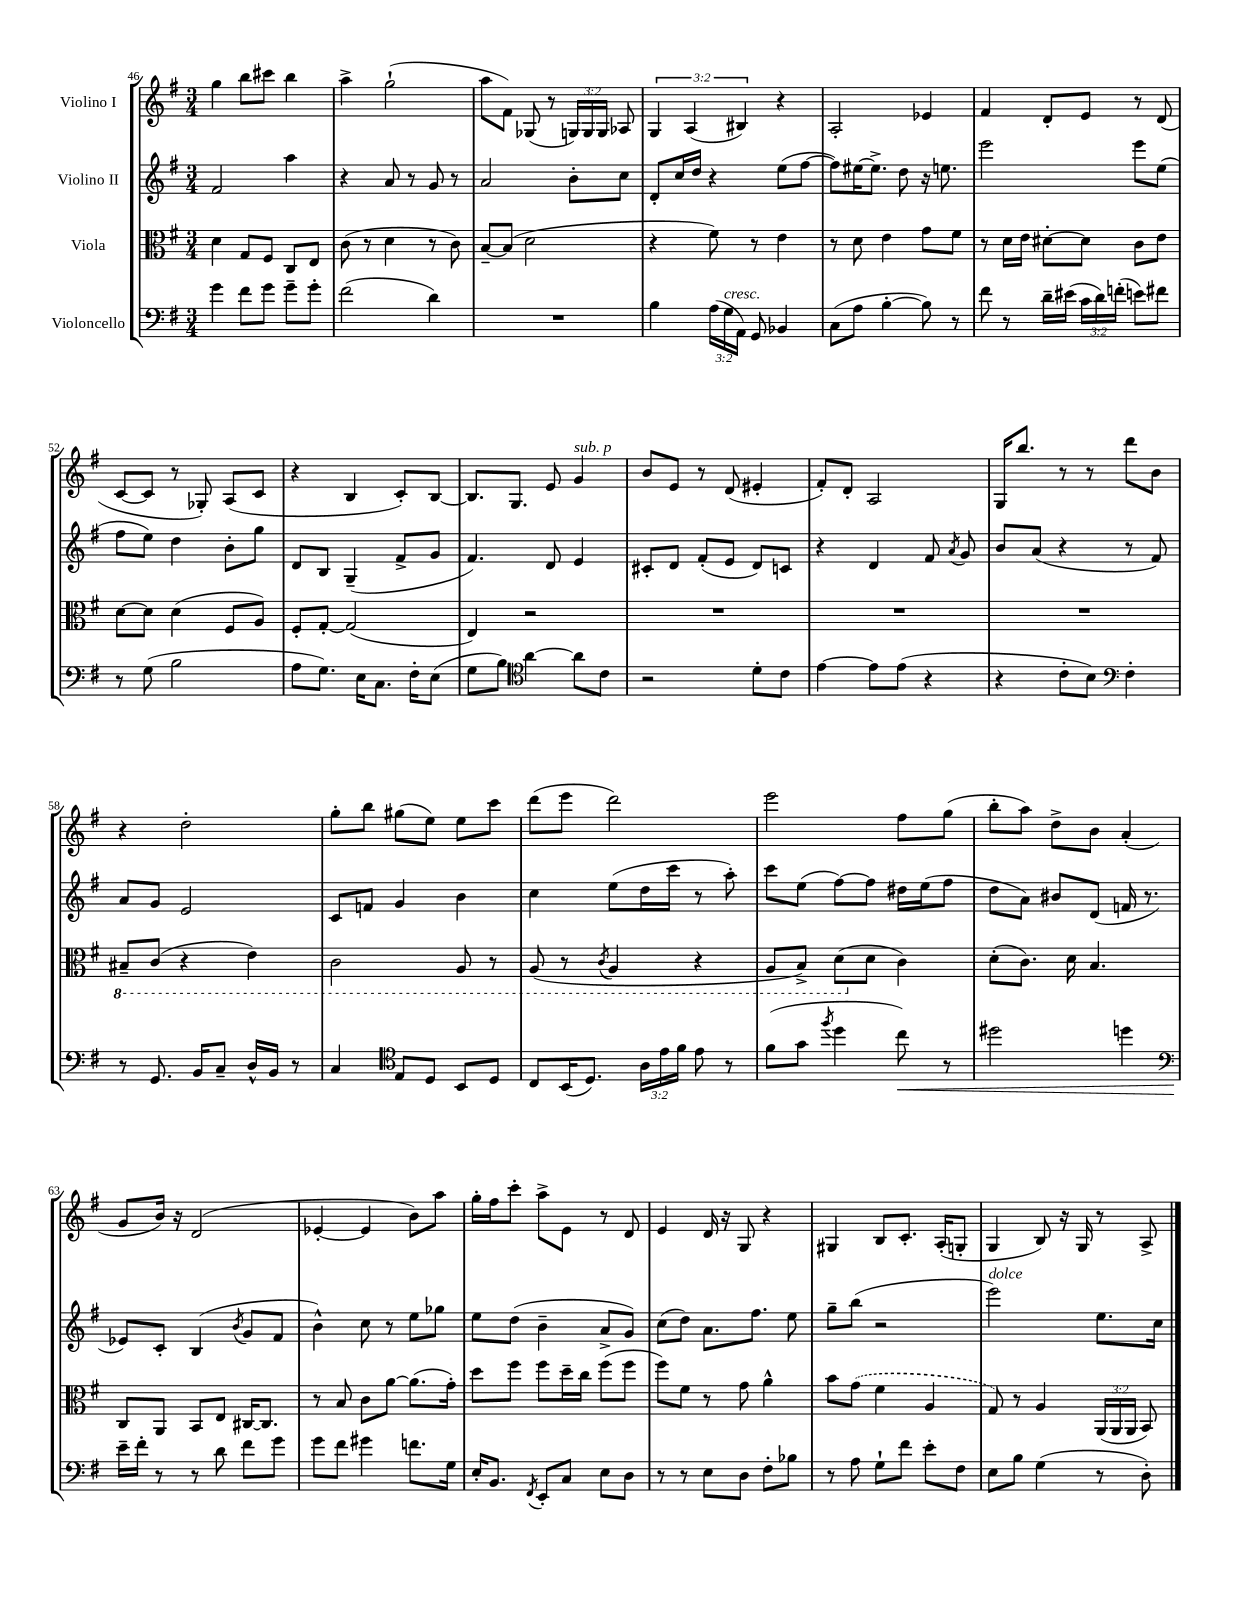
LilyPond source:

<<
\new StaffGroup <<
\new Staff = "s0" \with { instrumentName = "Violino I" } {
    \clef treble \key g \major \numericTimeSignature \time 3/4 \override Staff.TupletNumber.text = #tuplet-number::calc-fraction-text
    \autoBeamOff g''4 b''8[ cis'''8] b''4 |
    a''4-> g''2-!( |
    a''8[ fis'8]) ges8( r8 \tuplet 3/2 { g16[) g16 g16] } aes8 |
    \tuplet 3/2 { g4 a4( bis4) } r4 |
    a2-. ees'4 |
    fis'4 d'8[-. e'8] r8 d'8( |
    c'8[~ c'8] r8 ges8-.) a8[( c'8] |
    r4 b4 c'8[-.) b8]~ |
    b8.[ g8.] e'8 g'4^\markup { \italic "sub. p" } |
    b'8[ e'8] r8 d'8( eis'4-. |
    fis'8[-.) d'8]-. a2 |
    g16[ b''8.] r8 r8 d'''8[ b'8] |
    r4 d''2-. |
    g''8[-. b''8] gis''8[( e''8]) e''8[ c'''8] |
    d'''8[( e'''8] d'''2) |
    e'''2 fis''8[ g''8]( |
    b''8[-. a''8]) d''8[-> b'8] a'4-.( |
    g'8[ b'16]) r16 d'2( |
    ees'4~-. ees'4 b'8[) a''8] |
    g''16[-. fis''16 c'''8]-. a''8[-> e'8] r8 d'8 |
    e'4 d'16 r16 g8 r4 |
    gis4 b8[ c'8.]-. a16[-.( g8]-. |
    g4 b8) r16 g16 r8 a8-> \bar "|." |
}
\new Staff = "s1" \with { instrumentName = "Violino II" } {
    \clef treble \key g \major \numericTimeSignature \time 3/4
    \autoBeamOff fis'2 a''4 |
    r4 a'8 r8 g'8 r8 |
    a'2 b'8[-. c''8] |
    d'8[-. c''16 d''16] r4 e''8[( fis''8]~ |
    fis''8[) eis''16~ eis''8.]-> d''8 r16 e''8. |
    e'''2 e'''8[ e''8]( |
    fis''8[ e''8]) d''4 b'8[-. g''8] |
    d'8[ b8] g4--( fis'8[-> g'8] |
    fis'4.) d'8 e'4 |
    cis'8[-. d'8] fis'8[-.( e'8] d'8[) c'8] |
    r4 d'4 fis'8 \acciaccatura { a'8 } g'8 |
    b'8[ a'8]( r4 r8 fis'8) |
    a'8[ g'8] e'2 |
    c'8[ f'8] g'4 b'4 |
    c''4 e''8[( d''16 c'''16] r8 a''8-.) |
    c'''8[ e''8]( fis''8[~) fis''8] dis''16[ e''16( fis''8] |
    d''8[ a'8]) bis'8[ d'8]( f'16 r8. |
    ees'8[) c'8]-. b4( \acciaccatura { b'8 } g'8[ fis'8] |
    b'4-^) c''8 r8 e''8[ ges''8] |
    e''8[ d''8]( b'4-- a'8[-> g'8]) |
    c''8[( d''8]) a'8.[ fis''8.] e''8 |
    g''8[-- b''8]( r2 |
    e'''2^\markup { \italic "dolce" }) e''8.[ c''16] \bar "|." |
}
\new Staff = "s2" \with { instrumentName = "Viola" } {
    \clef alto \key g \major \numericTimeSignature \time 3/4 \override Staff.TupletNumber.text = #tuplet-number::calc-fraction-text
    \autoBeamOff d'4 g8[ fis8] c8[ e8] |
    c'8( r8 d'4 r8 c'8) |
    b8[~-- b8]( d'2 |
    r4 fis'8) r8 e'4 |
    r8 d'8 e'4 g'8[ fis'8] |
    r8 d'16[ e'16] dis'8[~-. dis'8] c'8[ e'8] |
    d'8[~ d'8] d'4( fis8[ a8]) |
    fis8[-. g8]~-. g2( |
    e4) r2 |
    R2. |
    R2. |
    R2. |
    \ottava #-1 bis,8[-- c8]( r4 e4) |
    c2 a,8 r8 |
    a,8( r8 \acciaccatura { c8 } a,4 r4 |
    a,8[ b,8]->) d8[( \ottava #0 d'8] c'4) |
    d'8[-.( c'8.]) d'16 b4. |
    c8[ a,8] b,8[ e8] cis16[~ cis8.] |
    r8 b8 c'8[ a'8]~ a'8.[( g'16]-.) |
    d''8[ fis''8] fis''8[ d''16-- c''16] fis''8[( fis''8] |
    fis''8[) fis'8] r8 g'8 a'4-^ |
    b'8[ \once \slurDashed g'8]( fis'4 a4 |
    g8) r8 a4 \tuplet 3/2 { a,16[( a,16 a,16] } b,8) \bar "|." |
}
\new Staff = "s3" \with { instrumentName = "Violoncello" } {
    \clef bass \key g \major \numericTimeSignature \time 3/4 \override Staff.TupletNumber.text = #tuplet-number::calc-fraction-text
    \autoBeamOff g'4 fis'8[ g'8] g'8[-- g'8]-. |
    fis'2( d'4) |
    R2. |
    b4 \tuplet 3/2 { a16[( g16^\markup { \italic "cresc." } a,16]) } g,8 bes,4 |
    c8[( a8] b4~-. b8) r8 |
    fis'8 r8 d'16[-- eis'16]( \tuplet 3/2 { c'16[ d'16) f'16]-.( } e'8[) fis'8] |
    r8 g8( b2 |
    a8[ g8.]) e16[ c8.] fis16[-. e8]( |
    g8[ b8]) \clef tenor a'4~ a'8[ c'8] |
    r2 d'8[-. c'8] |
    e'4~ e'8[ e'8]( r4 |
    r4 c'8[-. b8]) \clef bass fis4-. |
    r8 g,8. b,16[ c8]-- d16[-^ b,16] r8 |
    c4 \clef tenor e8[ d8] b,8[ d8] |
    c8[ b,16( d8.]) \tuplet 3/2 { a16[ e'16 fis'16] } e'8 r8 |
    fis'8[( g'8] \acciaccatura { fis''8 } d''4 c''8\<) r8 |
    dis''2 d''4 |
    \clef bass e'16[--\! fis'16]-. r8 r8 d'8 fis'8[ g'8] |
    g'8[ fis'8] gis'4 f'8.[ g16] |
    e16[-. b,8.] \acciaccatura { fis,8 } e,8[-. c8] e8[ d8] |
    r8 r8 e8[ d8] fis8[-. bes8] |
    r8 a8 g8[-! fis'8] e'8[-. fis8] |
    e8[ b8] g4( r8 d8-.) \bar "|." |
}
>>
>>
\layout { \context { \Score currentBarNumber = #46 } }
